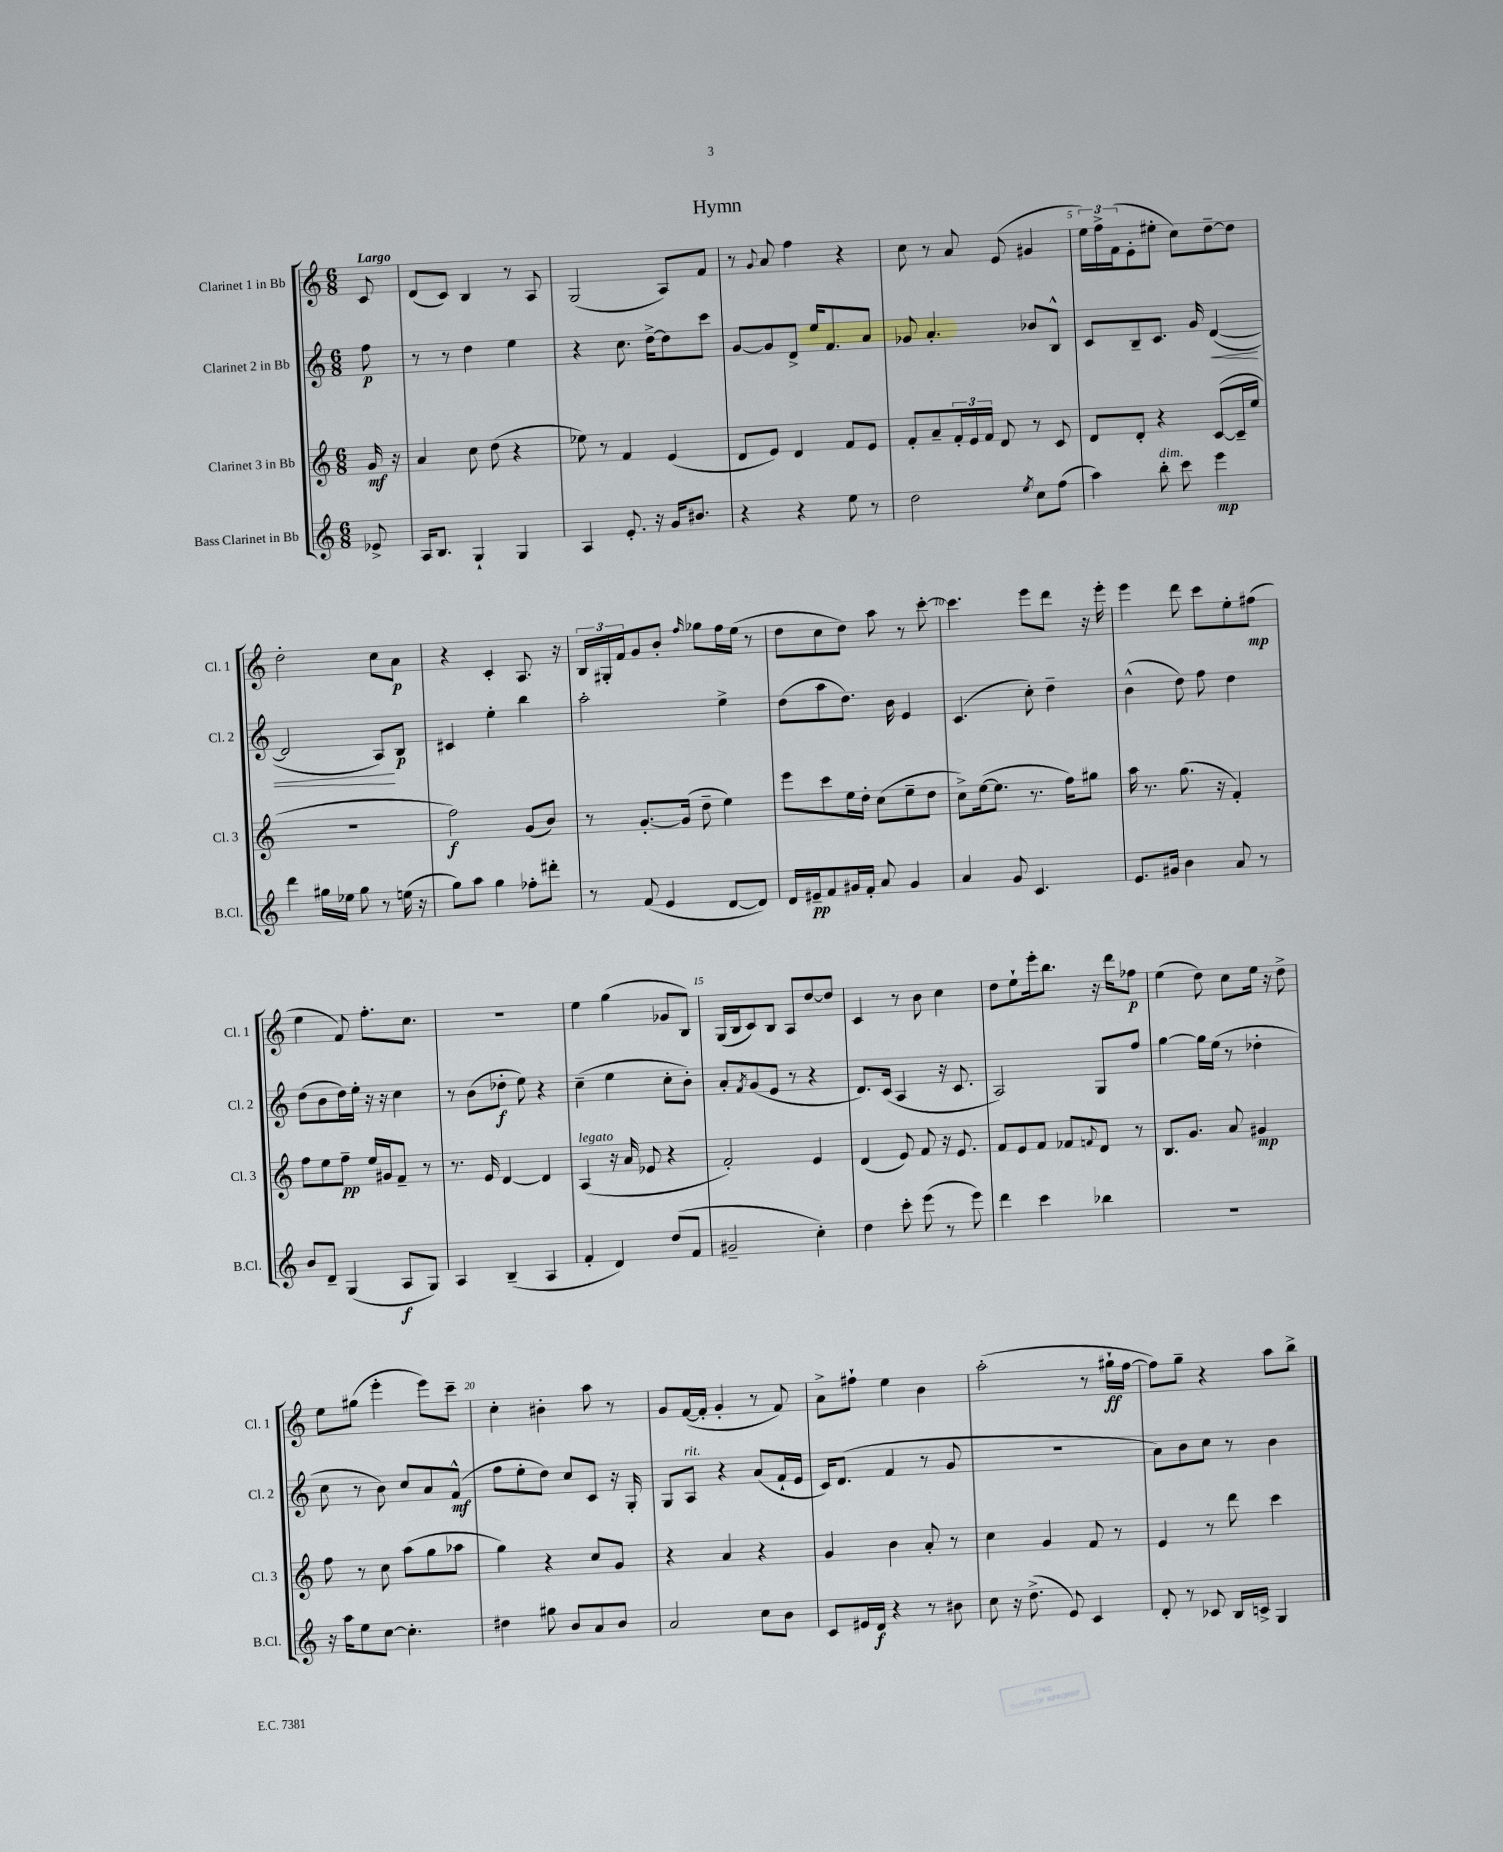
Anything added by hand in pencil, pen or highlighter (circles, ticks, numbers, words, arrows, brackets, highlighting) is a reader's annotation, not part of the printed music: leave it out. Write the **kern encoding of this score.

**kern	**kern	**kern	**kern
*staff4	*staff3	*staff2	*staff1
*clefG2	*clefG2	*clefG2	*clefG2
*k[]	*k[]	*k[]	*k[]
*M6/8	*M6/8	*M6/8	*M6/8
8e-^	16g	8ff	8c
.	16r	.	.
=	=	=	=
16A	4a	8r	(8d
8.B	.	.	.
.	.	8r	8c)
4G`	8cc	4dd	4B
.	(8dd	.	.
4G	4r	4ee	8r
.	.	.	8A
=	=	=	=
4A	8ee-)	4r	(2G
.	8r	.	.
8.e'	4f	8.cc	.
16r	.	[16dd^	.
16g	(4e	8dd]	8A)
8.b#	.	.	.
.	.	8ccc	8f
=	=	=	=
4r	8d	[8g	8r
.	.	.	8qqg
.	8e)	8g]	8a
4r	4d	8d^	4ff
.	.	16ee	.
.	.	8.f	.
8ee	8f	.	4r
8r	8e	8a	.
=	=	=	=
2dd	8f'	8g-	8cc
.	8a~	4.a'	8r
.	24f'	.	8a
.	24e	.	.
.	24f	.	.
.	8d	.	(8e
8qee	.	.	.
8cc	8r	8b-	4g#
(8ff	8c	8B^^	.
=	=	=	=
4aa)	8d	8c	24ee)
.	.	.	24ff^
.	.	.	(24f
.	8d'	8B~	8e'
8bb'	4r	8.c	8ee#'
8ccc	.	.	8cc)
.	.	16g	.
4eee	([8c	([4d	[8dd~
.	16c~]	.	8dd]
.	16ee	.	.
=	=	=	=
4ddd	2.r	2d]	2dd'
16gg#	.	.	.
16ee-	.	.	.
8gg#	.	.	.
8r	.	8A)	8cc
(16ee	.	8B	8a
16r	.	.	.
=	=	=	=
8gg)	2ff)	4c#	4r
8aa	.	.	.
4gg	.	4ee'	4c'
8ff-'	(8g	4bb	8.A
8ddd#'	8b)	.	.
.	.	.	16r
=	=	=	=
8r	8r	2aa'	24B
.	.	.	24G#'
.	.	.	24f
(8f	[8.g'	.	8g
4e	.	.	8b'
.	(16g]	.	.
.	.	.	16qqff
.	8dd~	.	8gg-
[8d	4ee)	4ee^	16ff
.	.	.	(16ee
8d])	.	.	8r
=	=	=	=
16d	8eee	(8dd	8dd
16e#~	.	.	.
8f	8ccc	8aa	8cc
16g#	16ee	8.dd)	8dd)
16f'	16dd'	.	.
8a	(8cc	.	8aa
.	.	16b	.
4g#	8ee~	4e	8r
.	8dd	.	[8ccc'
=	=	=	=
4a	8cc^)	(4.c	4.ccc]
.	([16ee	.	.
.	8.ee]	.	.
8g	.	.	.
4.c	8.r	8cc')	8eee
.	.	4dd~	8ddd
.	16ff)	.	.
.	8gg#	.	16r
.	.	.	16eee'
=	=	=	=
8.e	16aa	(4b^^	4eee
.	8.r	.	.
16g#	.	.	.
4b	(8.gg	8dd)	8ddd
.	.	8ff	8ccc
.	16r	.	.
8a	4f')	4dd	8ee'
8r	.	.	(8ff#
=	=	=	=
8b	8ff	(8dd	4ee
8d~	8ee	8b	.
(4G	8ff~	16dd)	8f)
.	.	16ee'	.
.	16ee	16r	8.ff'
.	16g#	16r	.
8A	8f~	4cc	.
.	.	.	8.cc
8G)	8r	.	.
=	=	=	=
4A	8.r	8r	2.r
.	.	(8b	.
.	16e	.	.
(4B~	[4d	8dd-'	.
.	.	8ee)	.
4A	4d]	4r	.
=	=	=	=
4f'	(4A	(4cc~	4ee
4d)	16r	4ee	(4gg
.	16a	.	.
.	8e-	.	.
(8dd	4r	8cc'	8g-
8f	.	8b')	8B)
=	=	=	=
2g#~	2f')	8a'	(16G
.	.	.	16B
.	.	8qf	.
.	.	(8g	8c)
.	.	8e	8B
.	.	8r	8A
4cc')	4e	4r	[8dd
.	.	.	8dd]
=	=	=	=
4dd	(4d	8.d)	4c
.	.	(16c	.
8ccc'	8e)	4A	8r
(8eee	8f	.	8b
8r	16r	16r	4cc
.	8.e	8.c	.
8eee)	.	.	.
=	=	=	=
4ddd	8f	2A)	8dd
.	8e	.	8ee`
4ccc	8f	.	16eee'
.	.	.	8.bb
.	8f-	.	.
.	8qqf	.	.
4bb-	8d	8G	16r
.	.	.	16ddd
.	8r	8ff	8ff-
=	=	=	=
2.r	8.B	[4gg	(4ee
.	8.g	.	.
.	.	16gg]	8dd)
.	.	(16ee	.
.	8a	8r	8cc
.	4g#	4dd-'	16ee
.	.	.	16r
.	.	.	8dd^
=	=	=	=
16r	8ff	8cc	8ee
16aa	.	.	.
8ee	8r	8r	(8gg#
[8cc	8cc	8b)	4eee'
4.cc']	(8aa	8cc	.
.	8gg	8a	8eee)
.	8aa-	(8f^^	8ccc~
=	=	=	=
4dd#	4gg)	8ff	4cc'
.	.	8ee'	.
8gg#	4r	8dd)	4b#'
8b	.	8cc	.
8a	8cc	8c	8aa
8b	8g	16r	8r
.	.	16G'	.
=	=	=	=
2a	4r	8G	8g
.	.	8A	([16f
.	.	.	16f']
.	4a	4r	4g'
8cc	4r	(8a	8r
8b	.	16f`	8f)
.	.	16e	.
=	=	=	=
8c	4g	16c)	8a^
.	.	(8.d	.
16e#	.	.	8ff#`
16d	.	.	.
4r	4b	4f	4ee
8r	8a'	8r	4b
8b#	8r	8g	.
=	=	=	=
8cc	4cc	2.r	(2aa'
16r	.	.	.
(8.dd^	.	.	.
.	4g	.	.
8e)	.	.	.
4c	8f	.	8r
.	8r	.	16gg#`
.	.	.	[16ff
=	=	=	=
8d'	4e	8a)	8ff])
8r	.	8b	8gg~
8c-	8r	8cc	4r
16B	8ddd	8r	.
16c^	.	.	.
4G	4ccc	4b	8aa
.	.	.	8bb^
==	==	==	==
*-	*-	*-	*-
